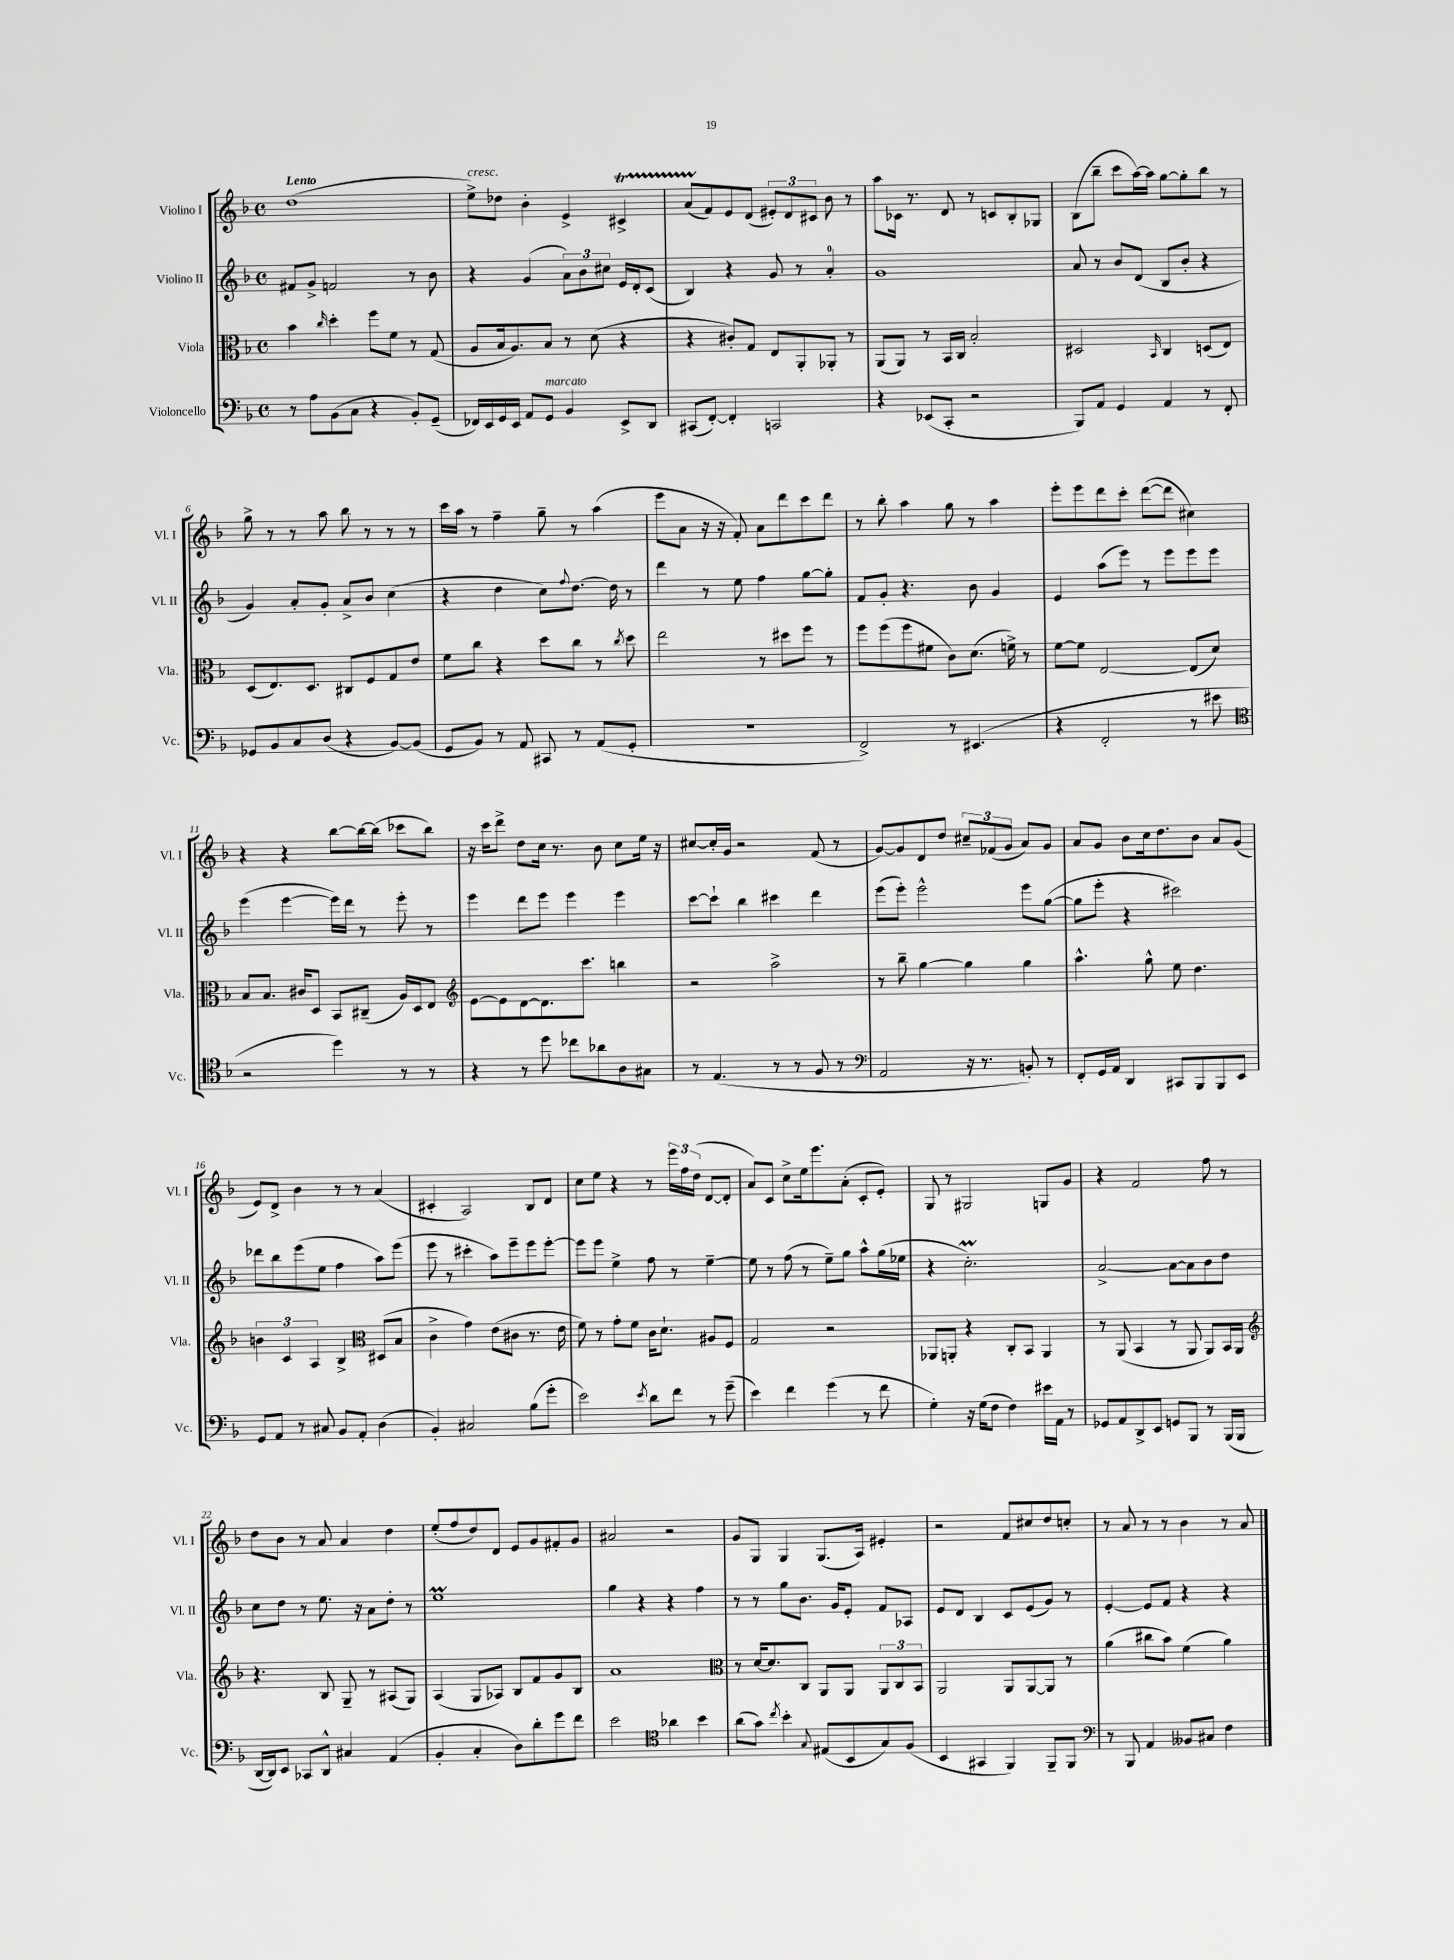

**kern	**kern	**kern	**kern
*staff4	*staff3	*staff2	*staff1
*clefF4	*clefC3	*clefG2	*clefG2
*k[b-]	*k[b-]	*k[b-]	*k[b-]
*M4/4	*M4/4	*M4/4	*M4/4
*met(c)	*met(c)	*met(c)	*met(c)
8r	4b-\	8f#/L	(1dd
8A\L	.	8g^/J	.
.	16qqcc/	.	.
(8BB-\	4dd'\	2f/	.
8C\J	.	.	.
4r	8ff\L	.	.
.	8f\J	.	.
8BB-'/L)	8r	8r	.
(8GG~/J	(8G/	8b-\	.
=	=	=	=
16FF-/LL)	8A/L	4r	8ee^\L)
16EE/	.	.	.
16GG/	16B-/k	.	8dd-\J
16EE/JJ	8.A/)	.	.
8AA/L	.	(4g/	4b-'\
8GG/J	8B-/J	.	.
4BB-/	8r	12a\L)	4e^/
.	.	12b-\	.
.	(8d\	.	.
.	.	12cc#\J	.
8EE^/L	4r	16e/LL	4c#^/
.	.	16d'/J	.
8DD/J	.	(8c/J	.
=	=	=	=
(8CC#/L	4r	4B-/)	(8a/L
[8FF'/J)	.	.	8f/)
4FF'/]	8c#'/L)	4r	8e/
.	8G/J	.	(8d/J
2CC/	8E/L	8g/	12e#'/L)
.	.	.	12d/
.	8AA'/	8r	.
.	.	.	12c#/J
.	8AA-'/J	4a'/	8b-\
.	8r	.	8r
=	=	=	=
4r	(8AA/L	1g	8aa\L
.	8AA/J)	.	16c-\Jk
.	.	.	8.r
(8EE-/L	8r	.	.
8CC'/J	16BB-/LL	.	8d/
.	16C/JJ	.	.
2r	2B-'/	.	8r
.	.	.	8c/L
.	.	.	8B-'/
.	.	.	8G-/J
=	=	=	=
8BBB-/L)	2D#/	8a/	(8B-\L
8AA/J	.	8r	8bb-~\J
4GG/	.	8b-/L	8ccc\L
.	.	(8d/J	[16aa\L)
.	.	.	16aa\]JJ
.	16qqBB-/	.	.
4AA/	4C/	8B-/L	[8gg\L
.	.	8b-'/J	8gg'\]
8r	(8D/L	4r	8bb-\J
8FF'/	8E/J)	.	8r
=	=	=	=
8GG-/L	(8D/L	4g/)	8gg^\
8BB-/	8.E/)	.	8r
8C/	.	8a'/L	8r
.	8.D/J	.	.
(8D/J	.	8g'/J	8aa\
4r	8C#/L	8a^/L	8bb-\
.	8F/	8b-/J	8r
[8BB-/L)	8G/	(4cc\	8r
(8BB-/]J	8e/J	.	8r
=	=	=	=
8GG/L	8f\L	4r	16ccc\LL
.	.	.	16aa\JJ
8BB-/J)	8cc\J	.	8r
8r	4r	4dd\	4ff~\
8AA/	.	.	.
8CC#/	8dd\L	8cc\L)	8gg~\
.	.	8qqff/	.
8r	8cc\J	[8.dd\J	8r
(8AA/L	8r	.	(4aa\
.	.	16dd\]	.
.	8qcc/	.	.
8GG'/J	8dd\	8r	.
=	=	=	=
1r	2ee\	4ddd\	8eee\L
.	.	.	8a\J
.	.	8r	16r
.	.	.	16r
.	.	8ee\	8f'/)
.	8r	4ff\	8a\L
.	8dd#\L	.	8ddd\
.	8ff\J	[8gg\L	8ccc\
.	8r	8gg'\]J	8ddd\J
=	=	=	=
2FF^/)	8ff\L	8f/L	8r
.	(8ff\	8g'/J	8bb-'\
.	8ff\	4.r	4aa\
.	8f#\J	.	.
8r	8c\L)	.	8gg\
(4.EE#/	(8.d\J	8b-\	8r
.	.	4g/	4aa\
.	16f^\)	.	.
.	8r	.	.
=	=	=	=
4r	[8f\L	4e/	8eee'\L
.	8f\]J	.	8eee\
2FF'/	[2E/	(8aa\L	8ddd\
.	.	8eee\J)	8ccc'\J
.	.	8r	([8ddd\L
.	.	8eee\L	8ddd\]J
8r	(8E/]L	8eee\	4cc#\)
8e#\	8d/J)	8eee\J	.
=	=	=	=
*clefC4	*	*	*
2r	8B-/L	(4eee\	4r
.	8.B-/J	.	.
.	.	[4eee\	4r
.	16c#/LK	.	.
.	8D/J	.	.
4dd\)	8BB-/L	16eee\]LL)	[8bb-\L
.	.	16ddd\JJ	.
.	(8C#~/J	8r	16bb-\_L
.	.	.	(16bb-\]JJ
8r	16A/LL)	8eee'\	8ccc-\L
.	16D/J	.	.
8r	8E/J	8r	8bb-\J)
=	=	=	=
*	*clefG2	*	*
4r	[8e\L	4eee\	16r
.	.	.	16ccc\LK
.	8e\]	.	8ddd^\J
8r	[8d\	8ddd\L	8dd\L
8dd\	8.d\]	8eee\J	16cc\Jk
.	.	.	8.r
8cc-\L	.	4eee\	.
.	8.ccc\J	.	.
8a-\	.	.	8b-\
8A\	4bb\	4eee\	8cc\L
8G#\J	.	.	16ee\Jk
.	.	.	16r
=	=	=	=
8r	2r	[8ccc\L	[8cc#/L
(4.E/	.	8ccc`\]J	16cc#'/]L
.	.	.	16g/JJ
.	.	4bb-\	2r
8r	2aa^\	4ccc#\	.
8r	.	.	.
8F/	.	4ddd\	(8f/
8r	.	.	8r
=	=	=	=
*clefF4	*	*	*
2AA/	8r	(8eee\L	[8g/L)
.	8bb-~\	8eee'\J)	8g/]
.	[4gg\	2eee^^\	8d/
.	.	.	8dd/J
16r	4gg\]	.	12cc#~/L
8.r	.	.	.
.	.	.	(12f-/
.	.	.	12g/J
8BB'/)	4gg\	8eee\L	8a/L)
8r	.	([8gg\J	8g/J
=	=	=	=
8FF'/L	4.aa^^\	8gg\]L	8a/L
16GG/L	.	8eee'\J	8g/J
16AA/JJ	.	.	.
4DD/	.	4r	8b-\L
.	8gg^^\	.	16cc\k
.	.	.	8.dd\
8CC#/L	8ee\	2ccc#\)	.
8BBB-/	4.dd\	.	8b-\J
8BBB-/	.	.	8a/L
8EE/J	.	.	(8g/J
=	=	=	=
8GG/L	6b\	8ddd-\L	8e/L)
8AA/J	.	8bb-\	8d^/J
.	6c/	.	.
8r	.	(8eee\	4b-\
.	6A/	.	.
8C#/	.	8ee\J	.
8BB-/L	4B-^/	4ff\	8r
8AA'/J	.	.	8r
*	*clefC3	*	*
(4D\	(8D#/L	8aa\L)	(4a/
.	8B-/J	(8eee\J	.
=	=	=	=
4BB-'/)	4c^\	8eee\	4c#'/
.	.	8r	.
2C#/	4g\)	4ccc#'\	2A/)
.	(8e\L	8aa\L)	.
.	8c#\J	8eee~\	.
(8B-\L	8.r	8eee\	8B-/L
8g'\J	.	[8eee'\J	8d/J
.	16e\	.	.
=	=	=	=
2e\)	8f\)	8eee\]L	8cc\L
.	8r	8eee\J	8ee\J
.	8g'\L	4ee^\	4r
.	8f\J	.	.
8qe/	.	.	.
8d\L	16c\LK	8ff\	8r
.	8.d`\J	.	.
8f\J	.	8r	24eee\LL
.	.	.	24ff\
.	.	.	(24dd\JJ
8r	8A#/L	[4ee~\	[8d/L
(8g~\	8F/J	.	8d'/]J
=	=	=	=
4e\)	2G/	8ee\]	8a/L)
.	.	8r	8c/J
4f\	.	(8ff\	8cc^\L
.	.	8r	16ee\k
.	.	.	8.eee\
(4g\	2r	8ee~\L)	.
.	.	8gg\J	(8a'\J
8r	.	8aa^^\L	8c'/L
8f\	.	(16gg\L	8e'/J)
.	.	16ee-\JJ	.
=	=	=	=
4G'\)	8AA-/L	4r	8G/
.	8AA'/J	.	8r
16r	4r	2.cc'\)	2G#/
(16G\LK	.	.	.
8F\J	.	.	.
4F\)	8C'/L	.	.
.	8BB-/J	.	.
16e#\LL	4AA/	.	8G/L
16AA\JJ	.	.	.
8r	.	.	8g/J
=	=	=	=
8GG-/L	8r	[2a^/	4r
8AA/	(8AA/	.	.
8DD^/	4BB-/	.	2f/
8EE/J	.	.	.
8GG/L	8r	8a\_L	.
8BBB-/J	8AA/	8a\]	.
8r	8AA/L)	8b-\	8ff\
(16BBB-/LL	16BB-/L	8dd\J	8r
16BBB-/JJ	16AA/JJ	.	.
=	=	=	=
*	*clefG2	*	*
[16DD/LL	4.r	8cc\L	8dd\L
16DD/]J)	.	.	.
8EE/J	.	8dd\J	8b-\J
8CC-/L	.	8r	8r
8DD^^/J	8B-/	8.ee\	8a/
4C#/	8G~/	.	4a/
.	.	16r	.
.	8r	8a\L	.
(4AA/	(8A#/L	8dd'\J	4dd\
.	8G/J)	8r	.
=	=	=	=
4BB-'/	(4A/	1ee	(8ee'/L
.	.	.	8ff/
4C'/	8G/L	.	8dd/)
.	8A-/J)	.	8d/J
8D\L)	8B-/L	.	8e/L
8d'\	8f/	.	8g/
8g\	8g/	.	8f#'/
8f\J	8B-/J	.	8g/J
=	=	=	=
2e\	1a	4gg\	2a#/
.	.	4r	.
*clefC4	*	*	*
4a-\	.	4r	2r
4b-\	.	4ff\	.
=	=	=	=
*	*clefC3	*	*
(8a\L	8r	8r	8g/L
8g\J)	[16d/LK	8r	8G/J
.	8.d/]	.	.
8qcc/	.	.	.
4b-'\	.	8gg\L	4G/
.	8C/J	8.b-\J	.
8qqG/	.	.	.
(8E#/L	8AA/L	.	(8.G/L
.	.	16g/LK	.
8BB-/	8AA/J	8e'/J	.
.	.	.	16A/Jk)
8G/)	12AA/L	8f/L	4e#'/
.	12C/	.	.
(8F/J	.	8A-/J	.
.	12BB-/J	.	.
=	=	=	=
4BB-/	2AA/	8e/L	2r
.	.	8d/J	.
4GG#/	.	4B-/	.
4FF/)	8AA/L	8c/L	8f/L
.	[8AA/	(8e/	8cc#/
8FF~/L	8AA/]J	8g/J)	8dd/
8FF/J	8r	8r	8cc'/J
=	=	=	=
*clefF4	*	*	*
8r	(4a\	[4e'/	8r
8BBB-/	.	.	8a/
4AA/	8cc#\L	8e/]L	8r
.	8b-\J)	8f/J	8r
8BB--/L	(4f\	4r	4b-\
8C#/J	.	.	.
4F\	4a\)	4r	8r
.	.	.	8a/
==	==	==	==
*-	*-	*-	*-
